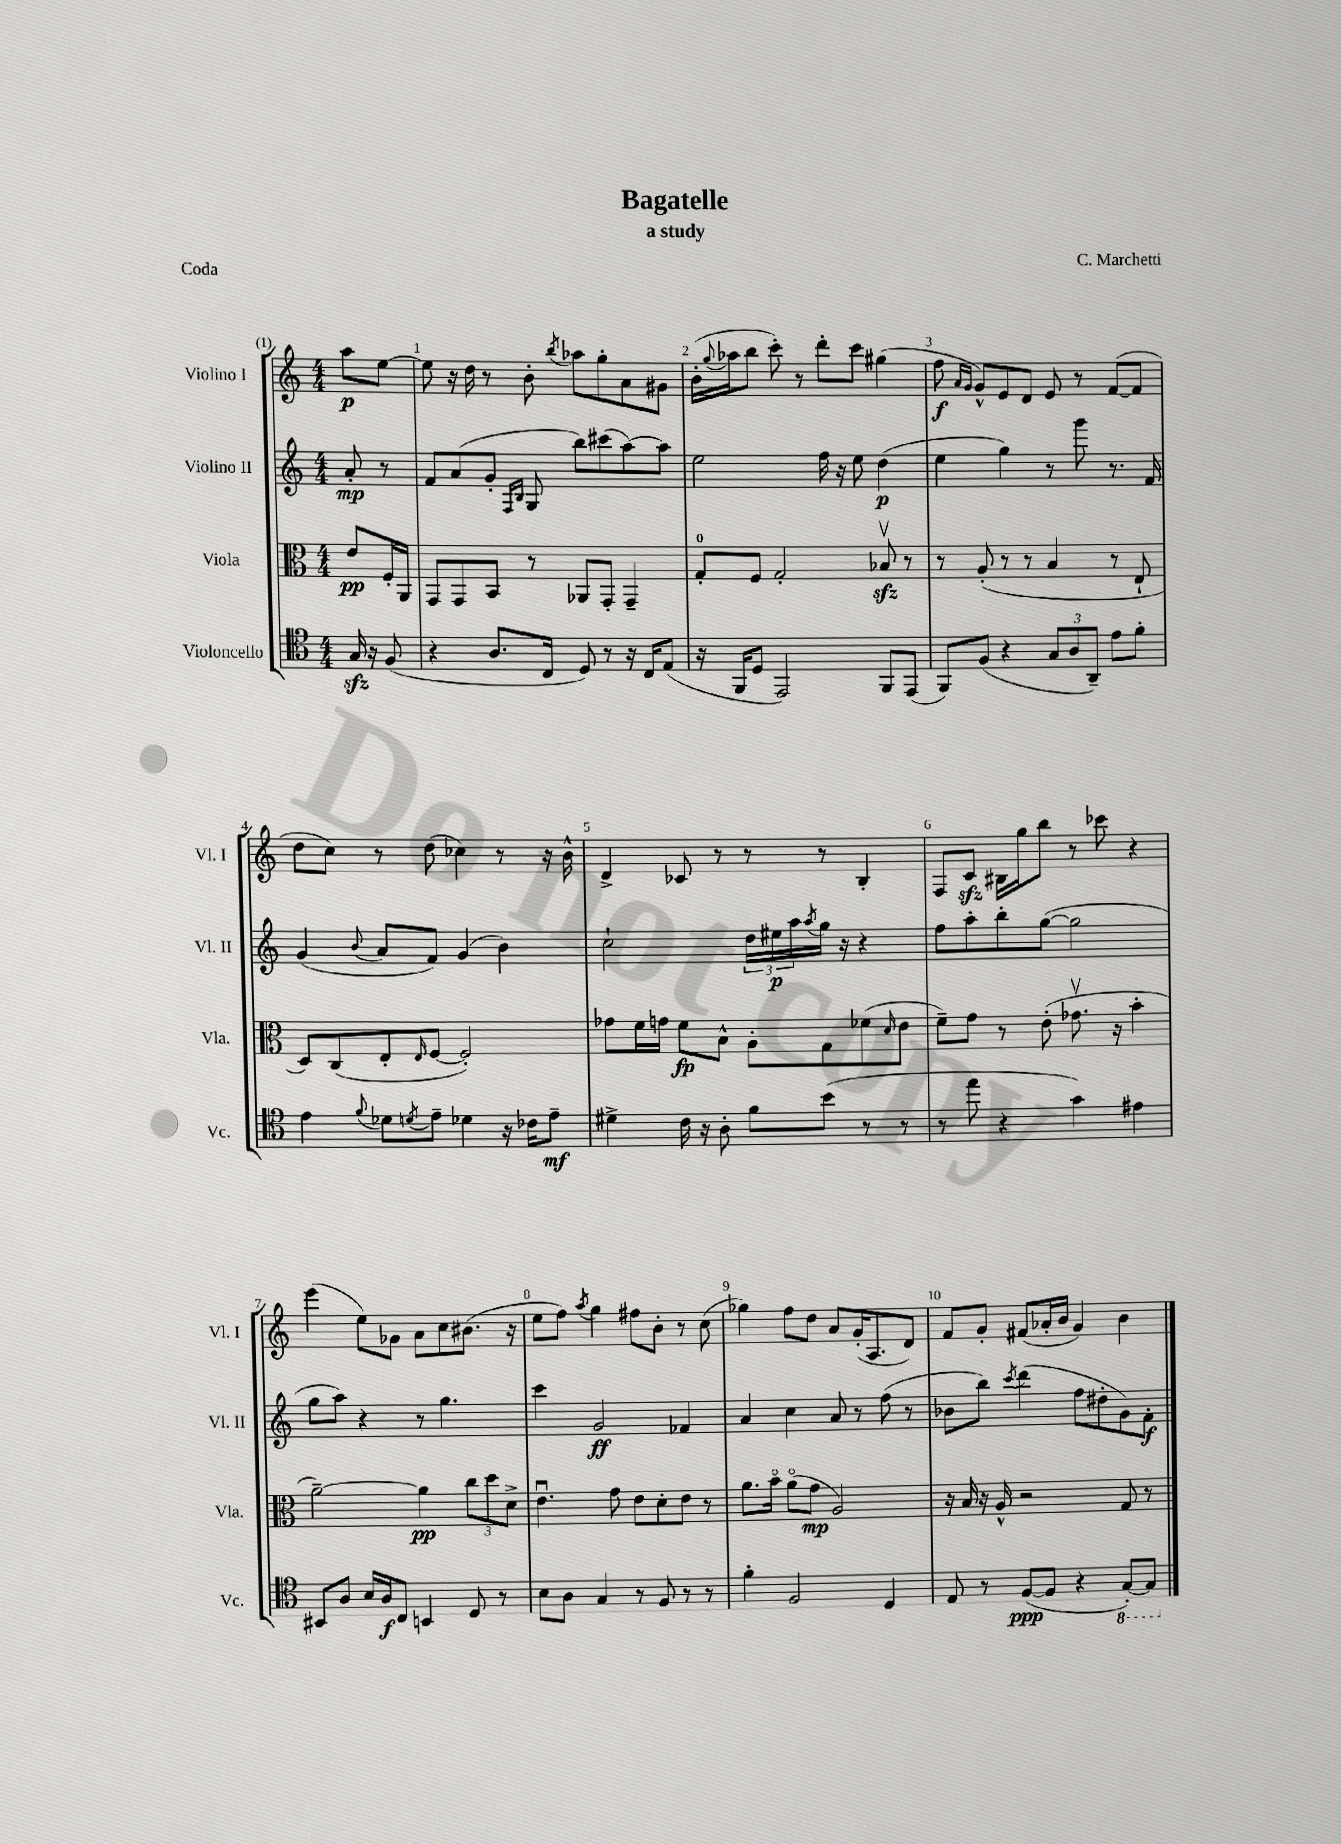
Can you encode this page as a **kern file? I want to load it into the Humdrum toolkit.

**kern	**dynam	**kern	**dynam	**kern	**dynam	**kern	**dynam
*part4	*part4	*part3	*part3	*part2	*part2	*part1	*part1
*staff4	*staff4	*staff3	*staff3	*staff2	*staff2	*staff1	*staff1
*I"Violoncello	*	*I"Viola	*	*I"Violino II	*	*I"Violino I	*
*I'Vc.	*	*I'Vla.	*	*I'Vl. II	*	*I'Vl. I	*
*clefC4	*	*clefC3	*	*clefG2	*	*clefG2	*
*k[]	*	*k[]	*	*k[]	*	*k[]	*
*M4/4	*	*M4/4	*	*M4/4	*	*M4/4	*
=	=	=	=	=	=	=	=
16Gzz/	.	8e/L	pp	8a'/	mp	8aa\L	p
16r	.	.	.	.	.	.	.
(8F/	.	16F'/L	.	8r	.	[8ee\J	.
.	.	16AA/JJ	.	.	.	.	.
=1	=1	=1	=1	=1	=1	=1	=1
4r	.	8GG/L	.	8f/L	.	8ee\]	.
.	.	8GG/	.	(8a/	.	16r	.
.	.	.	.	.	.	16dd\	.
8.A/L	.	8BB/J	.	8g'/J	.	8r	.
.	.	.	.	16qqF/LL	.	.	.
.	.	.	.	16qqB/JJ	.	.	.
.	.	8r	.	8G/	.	8b'\	.
16C/Jk	.	.	.	.	.	.	.
.	.	.	.	.	.	8qbb/	.
8D/)	.	8AA-X/L	.	8bb\L)	.	8aa-X\L	.
8r	.	8GG'/J	.	(8ccc#X\	.	8gg'\	.
16r	.	4GG~/	.	[8aa\)	.	8a\	.
16C/KL	.	.	.	.	.	.	.
(8E/J	.	.	.	8aa\J]	.	8g#X\J	.
=2	=2	=2	=2	=2	=2	=2	=2
16r	.	8G'/L	.	2ee\	.	(16b'\LL	.
.	.	.	.	.	.	8qqgg/	.
16FF/KL	.	.	.	.	.	16aa-X\J	.
8D/J	.	8F/J	.	.	.	8bb\J	.
2EE/)	.	2G'/	.	.	.	8ccc'\)	.
.	.	.	.	.	.	8r	.
.	.	.	.	16ff\	.	8ddd'\L	.
.	.	.	.	16r	.	.	.
.	.	.	.	8ee\	.	8ccc\J	.
8FF/L	.	8B-Xzzv/	.	(4dd\	p	(4gg#X\	.
(8EE/J	.	8r	.	.	.	.	.
=3	=3	=3	=3	=3	=3	=3	=3
8FF/L)	.	8r	.	4ee\	.	8ff\	f
.	.	.	.	.	.	16qqa/LL	.
.	.	.	.	.	.	16qqg/JJ	.
(8F/J	.	(8A'/	.	.	.	8g^^/L)	.
4r	.	8r	.	4gg\)	.	8e/	.
.	.	8r	.	.	.	8d/J	.
12G/L	.	4B/	.	8r	.	8e/	.
12A/	.	.	.	.	.	.	.
.	.	.	.	8ggg\	.	8r	.
12AA~/J)	.	.	.	.	.	.	.
8e\L	.	8r	.	8.r	.	([8f/L	.
8f'\J	.	8E`/	.	.	.	8f/J]	.
.	.	.	.	16f/	.	.	.
!!LO:LB:g=z
=4	=4	=4	=4	=4	=4	=4	=4
4e\	.	8D/L)	.	(4g/	.	8dd\L	.
.	.	(8C/	.	.	.	8cc\J)	.
8qqf/	.	.	.	8qqb/	.	.	.
8d-X\L	.	8E'/	.	8a/L	.	8r	.
8qdn/	.	16qqE/	.	.	.	.	.
8e~\J	.	[8F/J	.	8f/J)	.	(8dd\	.
4d-X\	.	2F'/])	.	(4g/	.	4cc-X\)	.
16r	.	.	.	4b\)	.	8r	.
16c-X\KL	.	.	.	.	.	.	.
8e~\J	mf	.	.	.	.	16r	.
.	.	.	.	.	.	16b^^\	.
=5	=5	=5	=5	=5	=5	=5	=5
4d#X^\	.	8g-X\L	.	2cc`\	.	4d^/	.
.	.	16f\L	.	.	.	.	.
.	.	16gn\JJ	.	.	.	.	.
16c\	.	8f\L	fp	.	.	8c-X/	.
16r	.	.	.	.	.	.	.
8A'\	.	8B^^\J	.	.	.	8r	.
8f\L	.	8A'\L	.	24dd\LL	.	8r	.
.	.	.	.	24ee#X\	p	.	.
.	.	.	.	24aa\	.	.	.
.	.	.	.	8qaa/	.	.	.
(8b\J	.	8G\	.	16gg\JJ	.	8r	.
.	.	.	.	16r	.	.	.
8r	.	(8f-X\	.	4r	.	4B'/	.
.	.	16qqd/	.	.	.	.	.
8r	.	8e\J	.	.	.	.	.
=6	=6	=6	=6	=6	=6	=6	=6
8r	.	8f~\L)	.	8ff\L	.	8F/L	.
8ee\	.	8g\J	.	8aa'\	.	8czz/J	.
4r	.	8r	.	8bb'\	.	16B#X\LL	.
.	.	.	.	.	.	16gg\J	.
.	.	(8e'\	.	([8gg\J	.	8bb\J	.
4g\)	.	8.g-Xv\	.	2gg\]	.	8r	.
.	.	.	.	.	.	8ccc-X\	.
.	.	16r	.	.	.	.	.
4e#X\	.	4b'\	.	.	.	4r	.
!!LO:LB:g=z
=7	=7	=7	=7	=7	=7	=7	=7
8BB#X/L	.	[2a~\)	.	8gg\L	.	(4eee\	.
8A/J	.	.	.	8aa\J)	.	.	.
16B/LL	.	.	.	4r	.	8ee\L)	.
16A/J	f	.	.	.	.	.	.
8C/J	.	.	.	.	.	8g-X\J	.
4BBn/	.	4a\]	pp	8r	.	8a\L	.
.	.	.	.	4.gg\	.	8cc\	.
8D/	.	12cc\L	.	.	.	(8.b#X\J	.
.	.	12dd\	.	.	.	.	.
8r	.	.	.	.	.	.	.
.	.	12d^\J	.	.	.	.	.
.	.	.	.	.	.	16r	.
=8	=8	=8	=8	=8	=8	=8	=8
8B\L	.	4.eu\	.	4ccc\	.	8ee\L	.
8A\J	.	.	.	.	.	8ff\J)	.
.	.	.	.	.	.	8qaa/	.
4G/	.	.	.	2g/	ff	4gg\	.
.	.	8g\	.	.	.	.	.
8r	.	8e\L	.	.	.	8ff#X\L	.
8F/	.	8d'\	.	.	.	8b'\J	.
8r	.	8e\J	.	4f-X/	.	8r	.
8r	.	8r	.	.	.	(8cc\	.
=9	=9	=9	=9	=9	=9	=9	=9
4f'\	.	8.a\L	.	4a/	.	4gg-X\)	.
.	.	16b\Jk	.	.	.	.	.
2F/	.	(8a\L	.	4cc\	.	8ff\L	.
.	.	8g\J	mp	.	.	8dd\J	.
.	.	2A/)	.	8a/	.	8a/L	.
.	.	.	.	8r	.	(16g'/K	.
.	.	.	.	.	.	8.A/	.
4D/	.	.	.	(8ff\	.	.	.
.	.	.	.	8r	.	8d/J)	.
=10	=10	=10	=10	=10	=10	=10	=10
8E/	.	16r	.	8b-X\L	.	8f/L	.
.	.	16B/	.	.	.	.	.
8r	.	16r	.	8bb\J)	.	8g'/J	.
.	.	16A^^/	.	.	.	.	.
.	.	.	.	8qccc/	.	.	.
([8F/L	ppp	2r	.	(4ddd\	.	(8f#X/L	.
8F/J]	.	.	.	.	.	16a-X'/L	.
.	.	.	.	.	.	16b/JJ	.
4r	.	.	.	8ff\L	.	4g/)	.
.	.	.	.	8dd#X'\	.	.	.
*8ba	*	*	*	*	*	*	*
[8GG'/L)	.	8G/	.	8g\)	.	4b\	.
8GG/J]	.	8r	.	8f'\J	f	.	.
*X8ba	*	*	*	*	*	*	*
==	==	==	==	==	==	==	==
*-	*-	*-	*-	*-	*-	*-	*-
